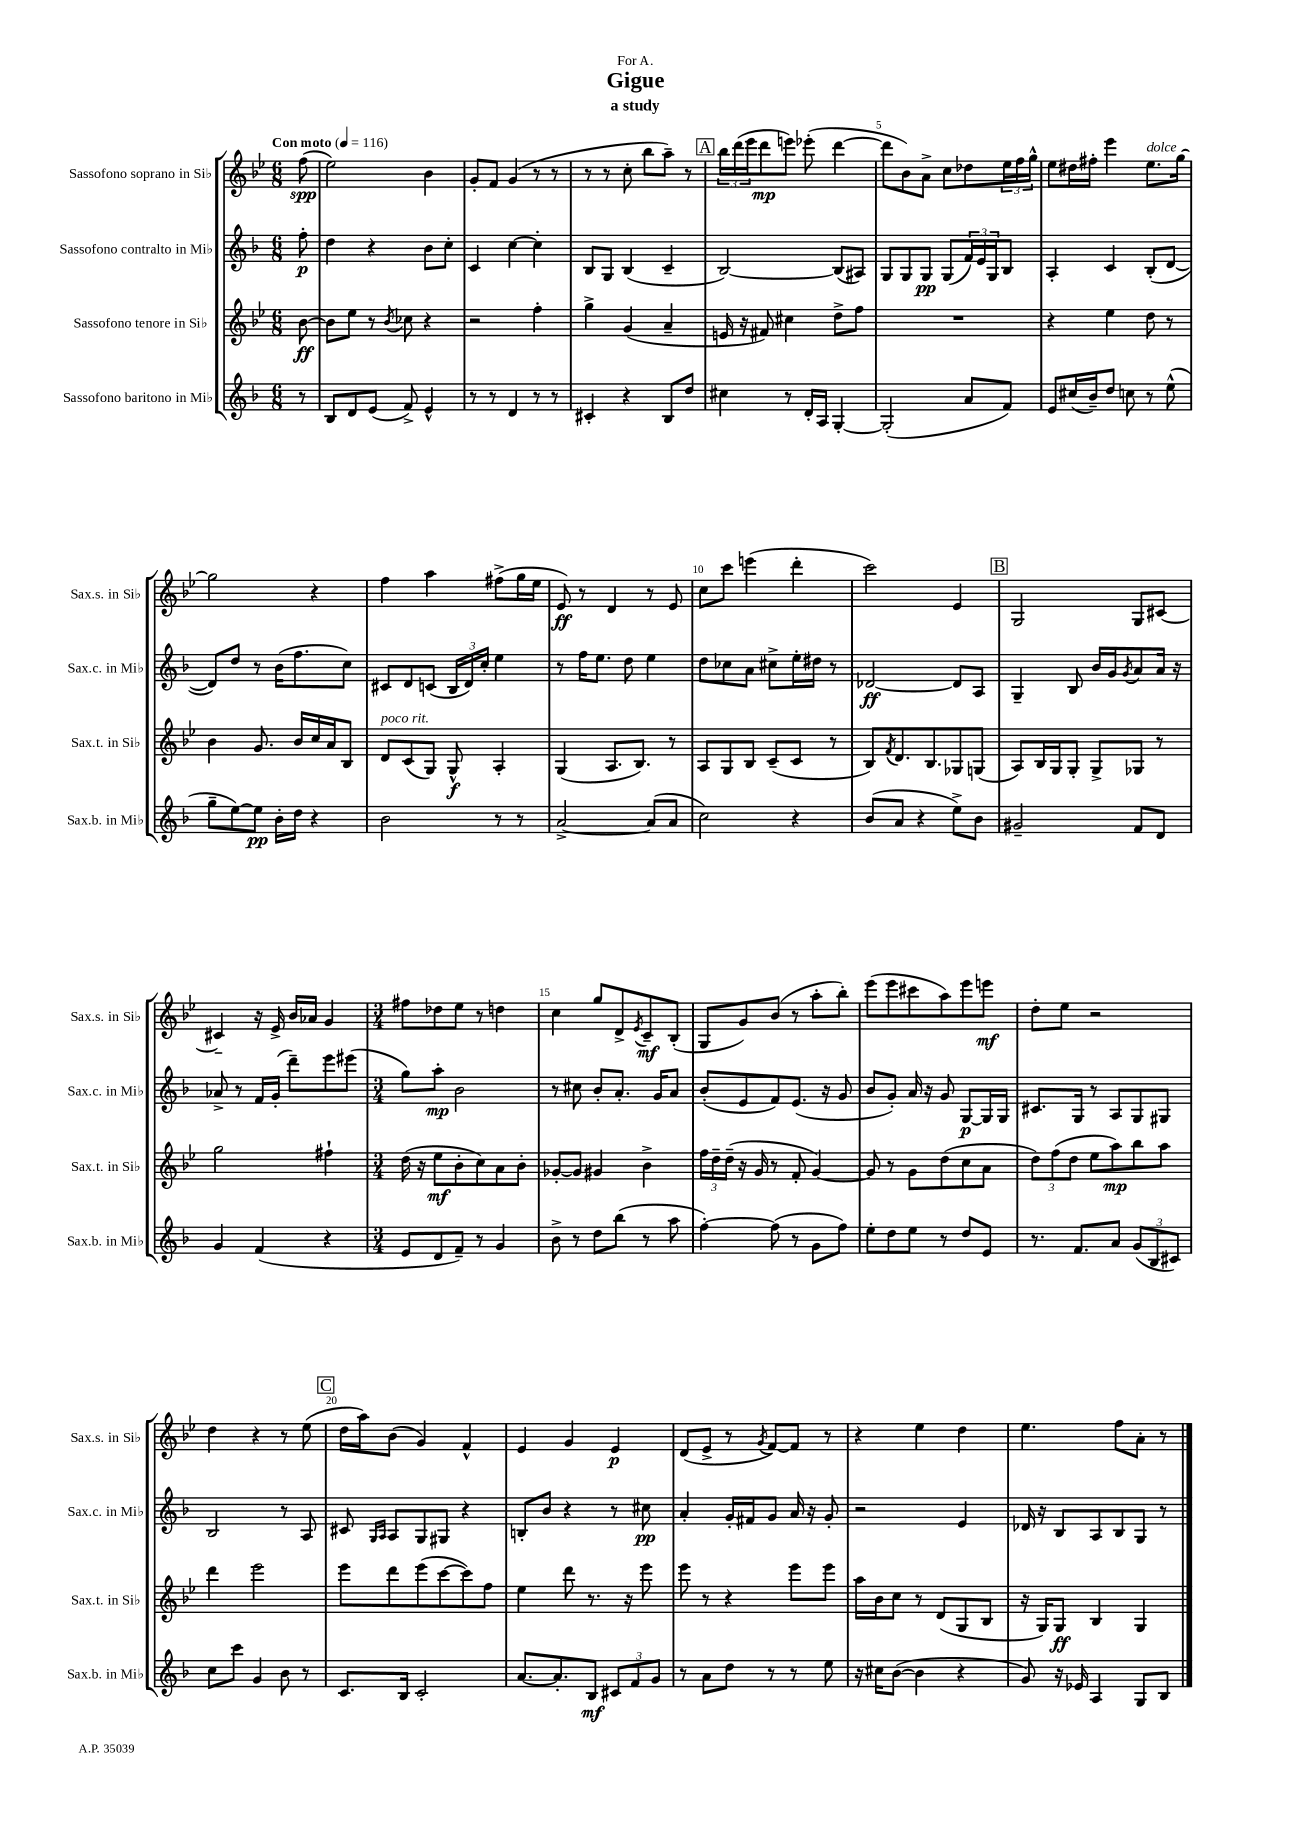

**kern	**kern	**kern	**kern
*staff4	*staff3	*staff2	*staff1
*clefG2	*clefG2	*clefG2	*clefG2
*k[b-]	*k[b-e-]	*k[b-]	*k[b-e-]
*M6/8	*M6/8	*M6/8	*M6/8
*MM116	*MM116	*MM116	*MM116
8r	[8b-	8ff'	(8ff
=	=	=	=
8B-	8b-]	4dd	2ee-)
8d	8ee-	.	.
(8e	8r	4r	.
.	8qb-	.	.
8f^)	8cc-	.	.
4e^^	4r	8b-	4b-
.	.	8cc'	.
=	=	=	=
8r	2r	4c	8g'
8r	.	.	8f
4d	.	[4cc	(4g
8r	4ff'	4cc']	8r
8r	.	.	8r
=	=	=	=
4c#'	4gg^	8B-	8r
.	.	8G	8r
4r	(4g	(4B-	8cc'
.	.	.	8bb-
8B-	4a~	4c~	8aa~)
8dd	.	.	8r
=	=	=	=
4cc#	16e	[2B-)	24bb-
.	.	.	(24ddd
.	16r	.	.
.	.	.	24eee-
.	8f#)	.	8ddd
8r	4cc#	.	8eee)
16d'	.	.	(8eee-'
16A	.	.	.
[4G'	8dd^	(8B-]	[4ddd
.	8ff	8A#)	.
=	=	=	=
(2G']	2.r	8G	8ddd]
.	.	8G	8b-)
.	.	8G	8a^
.	.	(8G	8cc
8a	.	24f)	8dd-
.	.	24e	.
.	.	24G	.
8f)	.	8B-	24ee-
.	.	.	24ff
.	.	.	24gg^^
=	=	=	=
8e	4r	4A'	8ee-
(16cc#	.	.	16dd#
16b-~)	.	.	16ff#'
8dd	4ee-	4c	4eee-
8cc	.	.	.
8r	8dd	(8B-'	8.ee-
(8ee^^	8r	[8d	.
.	.	.	[16gg
=	=	=	=
8gg~	4b-	8d])	2gg]
[8ee)	.	8dd	.
8ee]	8.g	8r	.
16b-'	.	(16b-	.
16dd	16b-	8.ff	.
4r	16cc	.	4r
.	16a	.	.
.	8B-	8cc)	.
=	=	=	=
2b-	8d	8c#	4ff
.	(8c	8d	.
.	8G)	(8c	4aa
.	8G^^	24B-	.
.	.	24d)	.
.	.	24cc'	.
8r	4A'	4ee	(8ff#^
8r	.	.	16gg
.	.	.	16ee-
=	=	=	=
[2a^	(4G	8r	8e-)
.	.	16ff	8r
.	.	8.ee	.
.	8.A	.	4d
.	.	8dd	.
.	8.B-)	.	.
(8a]	.	4ee	8r
8a	8r	.	8e-
=	=	=	=
2cc)	8A	8dd	8cc
.	8G	8cc-	8ccc
.	8B-	8a	(4eee
.	(8c~	8cc#^	.
4r	8c	16ee'	4ddd'
.	.	16dd#	.
.	8r	8r	.
=	=	=	=
(8b-	8B-)	[2d-	2ccc)
.	8qf	.	.
8a	8.d	.	.
4r	.	.	.
.	8.B-	.	.
8ee^)	8G-	8d-]	4e-
8b-	(8G	8A	.
=	=	=	=
2g#~	8A)	4G~	2G
.	16B-	.	.
.	16G	.	.
.	8G'	8B-	.
.	8G^	16b-	.
.	.	16g	.
.	.	8qg	.
8f	8G-	8a	8G
8d	8r	16a	[8c#
.	.	16r	.
=	=	=	=
4g	2gg	8a-^	4c#~]
.	.	8r	.
(4f	.	16f	16r
.	.	(16g'	16e-^
.	.	8ddd~)	16b-
.	.	.	16a-
4r	4ff#`	8eee	4g
.	.	(8eee#	.
=	=	=	=
*M3/4	*M3/4	*M3/4	*M3/4
8e	(16dd	8gg)	8ff#
.	16r	.	.
8d	8ee-	8aa'	8dd-
8f~)	8b-'	2b-	8ee-
8r	8cc)	.	8r
4g	8a	.	4dd
.	8b-'	.	.
=	=	=	=
8b-^	[8g-'	8r	4cc
8r	8g-]	8cc#	.
8dd	4g#	8b-'	8gg
(8bb-	.	8.a'	8d^
.	.	.	8qe-
8r	4b-^	.	8c~
.	.	16g	.
8aa	.	8a	(8B-'
=	=	=	=
[4ff')	24ff	(8b-'	8G
.	24dd~	.	.
.	(24dd~	.	.
.	16r	8e	8g)
.	16g	.	.
(8ff]	8r	8f)	(8b-
8r	8f'	(8.e	8r
8g	[4g)	.	8aa'
.	.	16r	.
8ff)	.	8g	8bb-')
=	=	=	=
8ee'	8g]	8b-	(8eee-
8dd	8r	8g')	8eee-
8ee	8g	16a	8ccc#
.	.	16r	.
8r	(8dd	8g	8aa)
8dd	8cc	[8G	8eee-
8e	8a	16G]	8eee
.	.	16G	.
=	=	=	=
8.r	12dd)	8.c#	8dd'
.	(12ff	.	.
.	.	.	8ee-
.	12dd	.	.
8.f	.	16G	.
.	8ee-	8r	2r
8a	8aa)	8A	.
(12g	8bb-	8G	.
12B-	.	.	.
.	8aa	8G#	.
12c#)	.	.	.
=	=	=	=
8cc	4ddd	2B-	4dd
8ccc	.	.	.
4g	2eee-	.	4r
8b-	.	8r	8r
8r	.	8A	(8ee-
=	=	=	=
8.c	8eee-	8c#	16dd
.	.	.	16aa)
.	.	16qqG	.
.	.	16qqA	.
.	8ddd	8A	(8b-
16B-	.	.	.
2c'	(8eee-	8G	4g)
.	[8ccc	8G#	.
.	8ccc])	4r	4f^^
.	8ff	.	.
=	=	=	=
[8.a	4ee-	8B'	4e-
.	.	8b-	.
8.a']	.	.	.
.	8ddd	4r	4g
8B-	8.r	.	.
12c#	.	8r	4e-
.	16r	.	.
12f	.	.	.
.	8eee-	8cc#	.
12g	.	.	.
=	=	=	=
8r	8eee-	4a'	(8d
8a	8r	.	8e-^
8dd	4r	16g'	8r
.	.	16f#	.
.	.	.	8qg
8r	.	8g	[8f)
8r	8eee-	16a	8f]
.	.	16r	.
8ee	8eee-	8g'	8r
=	=	=	=
16r	16aa	2r	4r
16cc#	16b-	.	.
([8b-	8cc	.	.
4b-]	8r	.	4ee-
.	(8d	.	.
4r	8G	4e	4dd
.	8B-	.	.
=	=	=	=
8g)	16r	16d-	4.ee-
.	16G)	16r	.
16r	8G	8B-	.
16e-	.	.	.
4A	4B-	8A	.
.	.	8B-	8ff
8G	4G	8G	8a'
8B-	.	8r	8r
==	==	==	==
*-	*-	*-	*-
